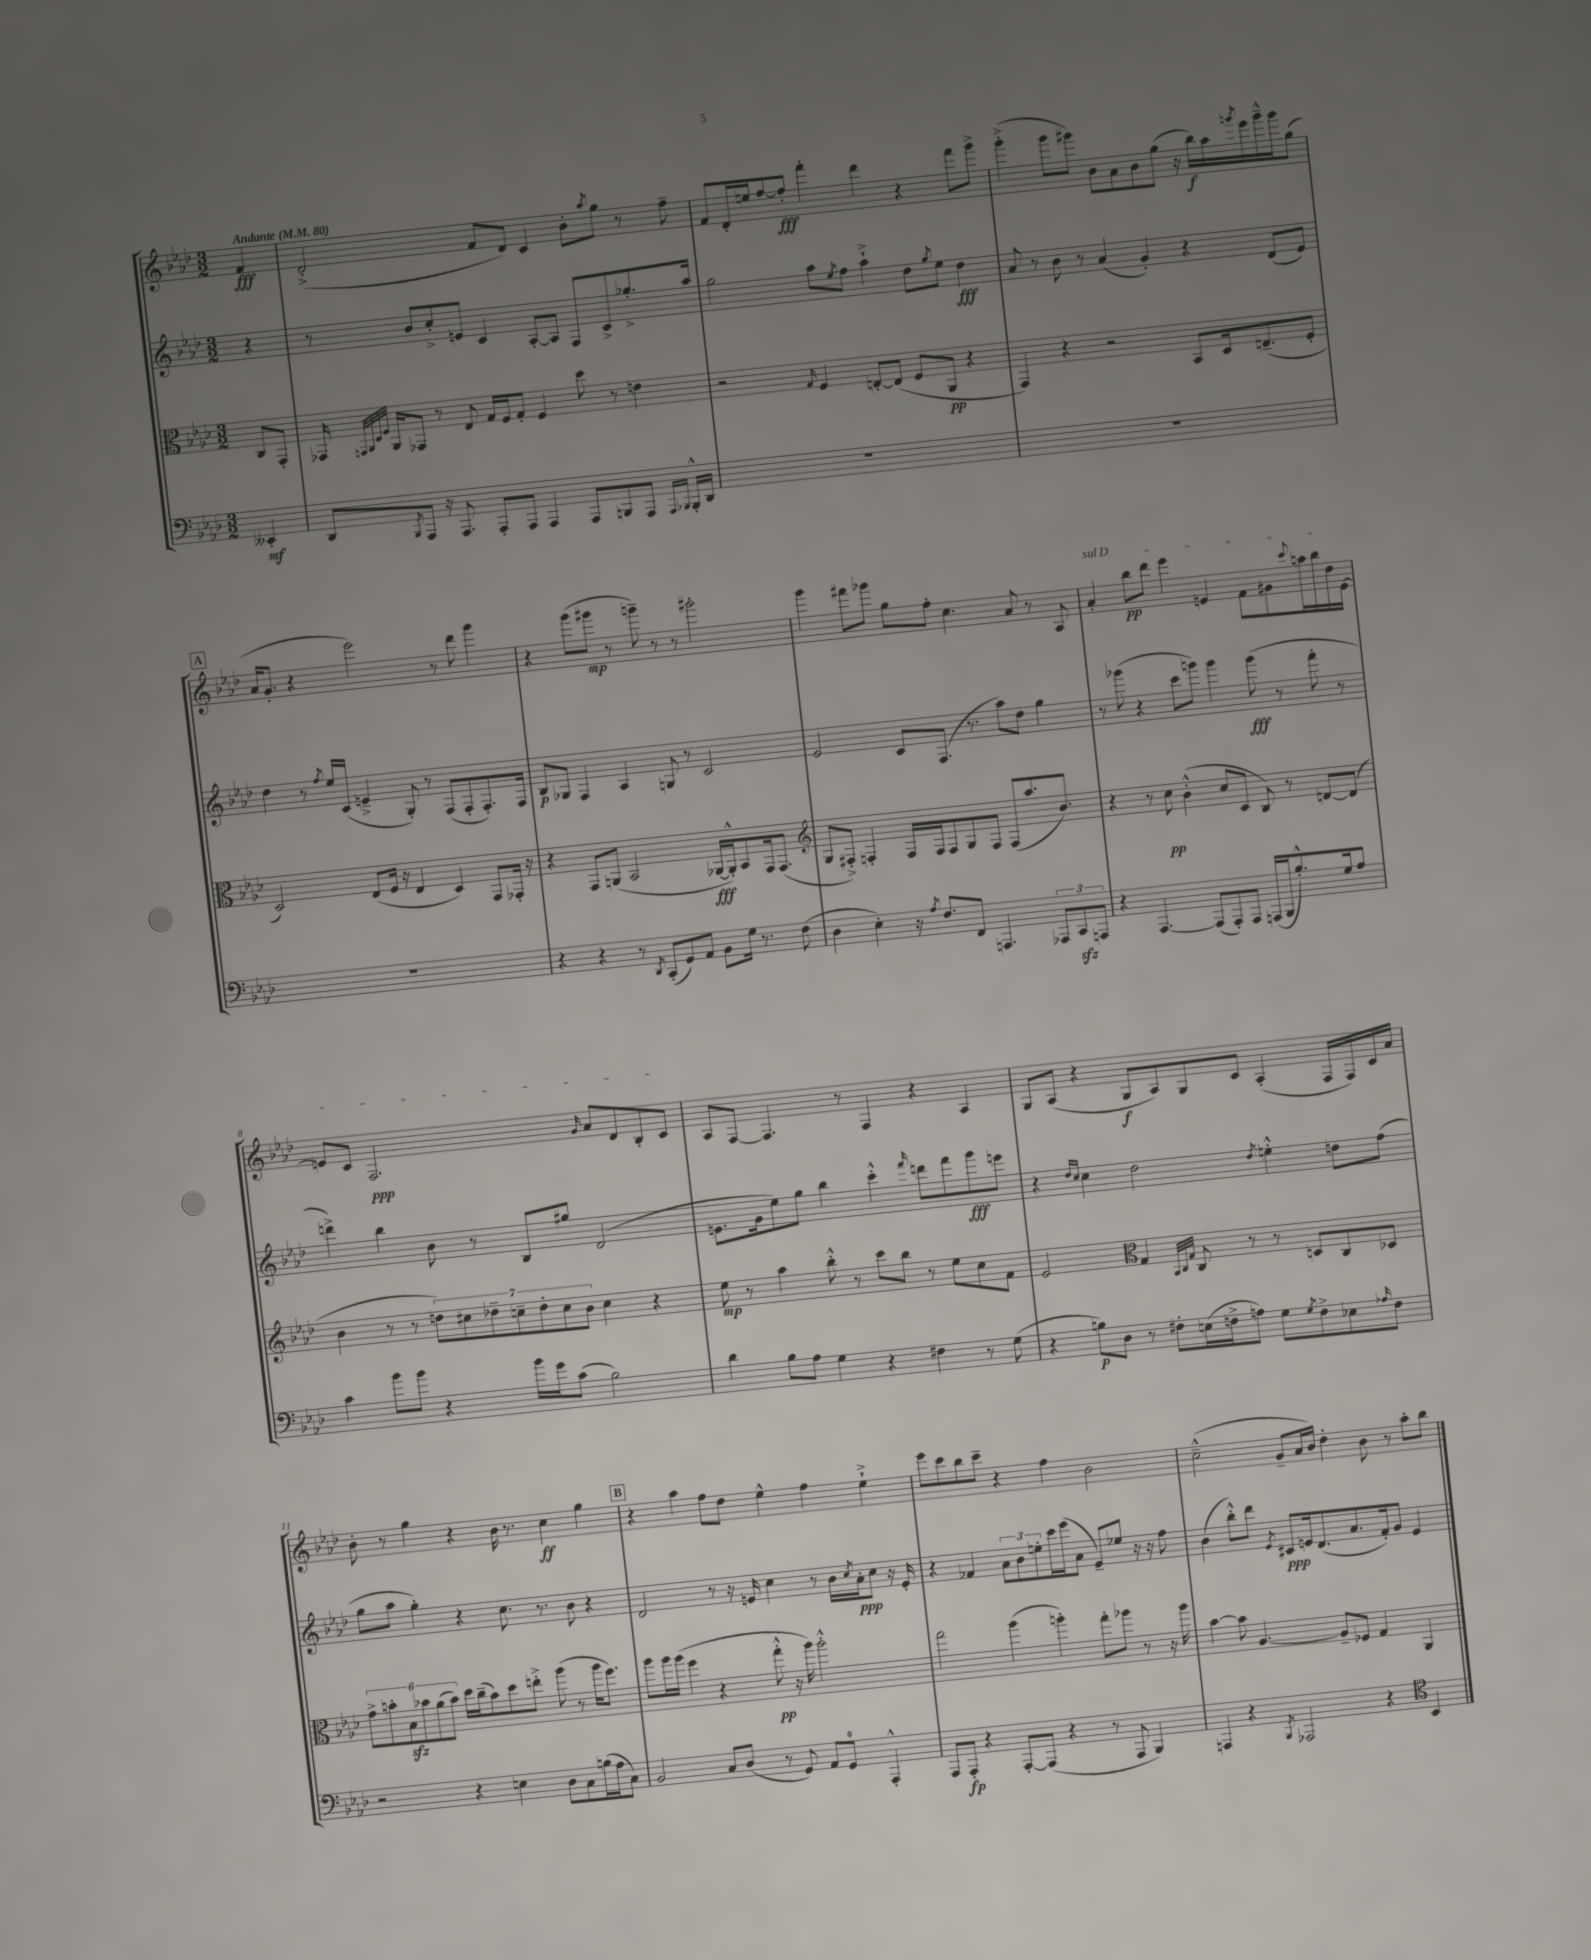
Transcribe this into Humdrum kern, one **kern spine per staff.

**kern	**kern	**kern	**kern
*staff4	*staff3	*staff2	*staff1
*clefF4	*clefC3	*clefG2	*clefG2
*k[b-e-a-d-]	*k[b-e-a-d-]	*k[b-e-a-d-]	*k[b-e-a-d-]
*M3/2	*M3/2	*M3/2	*M3/2
*MM80	*MM80	*MM80	*MM80
4EE--'	8C	4r	4f
.	8GG'	.	.
=	=	=	=
8DD-	16GG-	8r	(2d-'^
.	32qqGG	.	.
.	32qqAA-	.	.
.	32qqD-	.	.
.	32qqF	.	.
.	16AA-	.	.
8qBBB-	.	.	.
8AAA-	8GG-	8b-	.
16r	8r	8cc'^	.
8.AAA-	.	.	.
.	8E-	8e	.
8AAA-'	16G	4c	8f
.	16F	.	.
8AAA-	8G'	.	8d-)
4AAA-	4F	[8A-'	4c
.	.	8A-]	.
8AAA-	8dd-	8F	8b-'
.	.	.	8qaa-
8BBB	8r	8c^	8gg
8AAA-	4e	8.gg-'^	8r
16qqAAA-	.	.	.
16qqBBB-	.	.	.
16BBB-'^^	.	.	8ff~
16DD-	.	16aa-	.
=	=	=	=
1.r	2r	2gg	8f
.	.	.	16d-'
.	.	.	16ee
.	.	.	[8ff
.	.	.	8ff']
.	16qqG	.	.
.	4F	8aa-	4fff'
.	.	8qee-	.
.	.	8ff	.
.	[8E'	4aa-`^	4ddd-
.	(8E]	.	.
.	8F	8dd-	4r
.	.	8qgg	.
.	8AA-	8ee-	.
.	4r	4dd-	8fff
.	.	.	8ggg^
=	=	=	=
1.r	4GG)	8a-	(4ggg'^
.	.	8r	.
.	4r	8b-	8ggg
.	.	8r	8ggg#)
.	2r	(4a-	8b-
.	.	.	8a-
.	.	4g')	8b-
.	.	.	(8gg
.	8BB-	4r	16r
.	.	.	16bb-)
.	16D-	.	16aa-
.	.	.	8qggg
.	(8.E~	.	16eee-
.	.	(8d-	16ggg~^^
.	.	.	16ggg
.	8F'	8e-)	(8gg
=	=	=	=
1.r	2D-)	4dd-	16a-
.	.	.	8.g'
.	.	8r	4r
.	.	8qff	.
.	.	16ee-	.
.	.	(16c	.
.	(8E-	4e~^	2eee-)
.	16F	.	.
.	16r	.	.
.	4E-	8G')	.
.	.	8r	.
.	4D-)	(8F	8r
.	.	8F'	8ddd-
.	8GG	8.F')	4ggg
.	16GG-'	.	.
.	16r	16F	.
=	=	=	=
4r	4r	8B-	4r
.	.	8G-	.
4r	8GG	4F	(8ggg
.	(8AA	.	8ggg#
8r	2BB-	4A-	8r
8qDD-	.	.	.
(8CC'	.	.	8ggg~)
8GG)	.	8G	8r
8AA-	.	8r	8r
8BB-	[16AA-	2c	2ggg#'
.	16AA-'^^])	.	.
16G	8BB-	.	.
8.r	.	.	.
.	16GG	.	.
.	(8.GG	.	.
(8F	.	.	.
=	=	=	=
*	*clefG2	*	*
4D-	8G	2e-	4ggg
.	8F#'^)	.	.
4E-')	4F'	.	8fff#
.	.	.	8ggg-
16r	16F	8c	8gg
8qA-	.	.	.
8.F	16F	.	.
.	8F	(8.F	8ff'
8FF	8G	.	4.cc
.	.	8.r	.
4.AAA	8F	.	.
.	(8F	8aa-)	.
.	8.aa-	8dd-	8a-
12AAA-	.	4gg	8r
.	8.b-)	.	.
12CC	.	.	.
.	.	.	8A-
12AAA	.	.	.
=	=	=	=
4r	4r	8r	4a-'
.	.	(8ggg-	.
[4.AAA-	8r	4r	8bb-
.	8cc	.	8ddd-
.	(4b-'^^	8ccc	4eee-
(8AAA-]	.	8ggg)	.
8AAA-')	8cc	4ggg	4e
8AAA-	8c	.	.
(16AAA	8B-)	(8ggg	8f
16BBB-	.	.	.
8.B-'^^)	8r	8r	8g#
.	.	.	8qqccc
.	[8d	8fff'	16aa
16G	.	.	16bb-
8A-	(8d]	8r	16dd-
.	.	.	[16e
=	=	=	=
4c	4b-	4ddd^)	8e]
.	.	.	8c
8b-	8r	4bb-	2.F
8b-	8r	.	.
4r	14dd)	8b-	.
.	14cc#	.	.
.	.	8r	.
.	14dd-~	.	.
.	14cc~	.	.
16b-	.	8B-	.
.	14dd-'	.	.
16g	.	.	.
.	14cc	.	.
(8c	.	8gg#	.
.	14b-	.	.
.	.	.	16qqg
2B-)	4cc	(2d-	8a-
.	.	.	8d-
.	4r	.	8B-'
.	.	.	8c
=	=	=	=
4d-	8ee-	8.e	8A-
.	8r	.	[8F
.	.	16g	.
8B-	4aa-	8ee-)	4.F]
8A-	.	8gg	.
4G	8bb-'^^	4bb-	.
.	8r	.	8r
4r	8ccc	4ccc'^^	4F
.	8bb-	.	.
.	.	16qqfff	.
4F#	8r	8ddd	4r
.	8ee-	8fff	.
8r	8cc	8ggg	4A-
(8G	8f	8eee	.
=	=	=	=
4r	2e-	4r	8G
.	.	.	(8A-
.	.	16qqdd-	.
.	.	16qqcc	.
8B)	.	4cc	4r
8D-	.	.	.
*	*clefC3	*	*
8r	4G	2dd-	8G
8F#'	.	.	8A-)
.	32qqBB-	.	.
.	32qqC	.	.
.	32qqG	.	.
(16E	8C	.	8G
16F^	.	.	.
8A)	8r	.	8c
.	.	8qdd-	.
8G	8r	4ee'^^	(4A-'
8qG	.	.	.
8F^	8D	.	.
8E-	8C	8dd	16F
.	.	.	16F)
16qqA-	.	.	.
8F	8D-	(8ff	16c
.	.	.	16a-
=	=	=	=
2r	12g^	8gg	8b-'
.	12b'	.	.
.	.	8aa-	8r
.	12B-	.	.
.	12b-	4gg')	4gg
.	(12a-	.	.
.	12b-)	.	.
4r	16dd-	4r	4r
.	(16cc~	.	.
.	8b-)	.	.
4E	8dd-	8.cc	16b-
.	.	.	8.r
.	8ee'^	.	.
.	.	8.r	.
8D-	(8aa-	.	4cc
8C	8r	8b-	.
(16B	16aa-	4r	4gg
16A-	8.ff)	.	.
8C)	.	.	.
=	=	=	=
2BB-	8aa-	2d-	4r
.	16aa-	.	.
.	(16aa-	.	.
.	4ff	.	4aa-
8C	4r	8r	8ff
(8D-	.	16r	8dd-
.	.	16e	.
8r	8gg'^^	4cc	4ee-^^
8GG)	16r	.	.
.	16aa-)	.	.
8AA-	2aa-'^^	8r	4ff
8GG	.	16b-	.
.	.	8qcc	.
.	.	16a-'	.
4AAA-'^^	.	8cc	4ee-`^
.	.	16r	.
.	.	16e'	.
=	=	=	=
8AAA-	2gg	4r	8eee-
8AAA-'	.	.	8ccc
4r	.	4f-	8bb-
.	.	.	8ccc~
[8AAA-'	(4aa-	12a-	4r
.	.	12b-	.
(8AAA-]	.	.	.
.	.	12ee'	.
4r	4aa')	16ccc	4ff
.	.	(16eee-	.
.	.	8a-	.
8r	8gg'	8e-~)	2b-
8AAA-	8aa-	8ee-	.
4BBB-)	8r	16r	.
.	.	16r	.
.	16r	8ff	.
.	16aa-	.	.
=	=	=	=
4AAA	[4b-	(4b-	(2cc~^^
4r	8b-]	8bb-'^^)	.
.	[4.A-	8ddd-	.
8qBBB-	.	8qe-	.
2AAA-	.	8c#	8g~
.	.	16e	16a-
.	.	(8.d-	16b-)
.	8A-~]	.	4dd-'
.	8F-	8.a-	.
4r	4G	.	8b-
.	.	16f')	.
.	.	8g	8r
*clefC4	*	*	*
4BB-	4AA-	4e	8aa-'
.	.	.	8bb-
==	==	==	==
*-	*-	*-	*-
